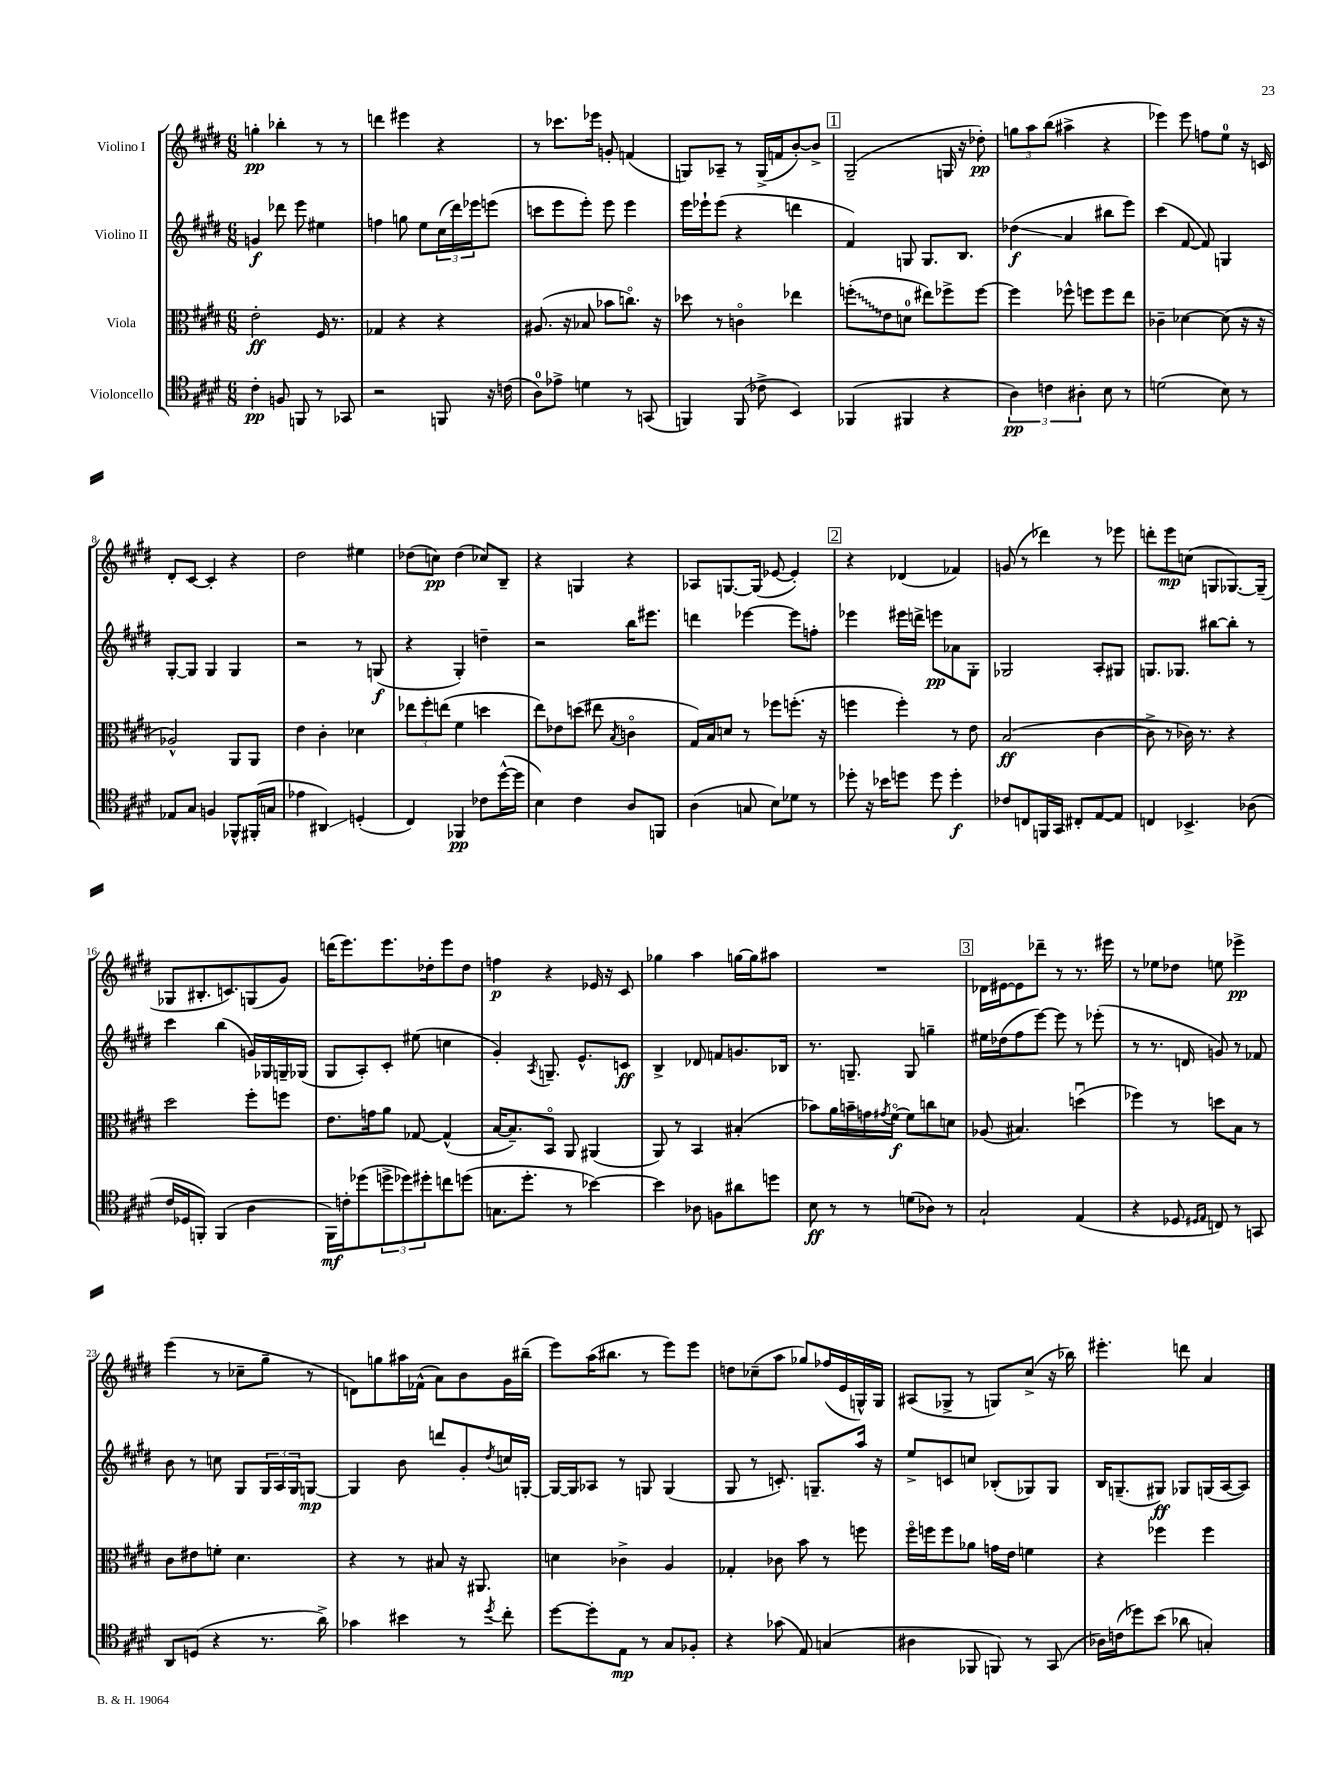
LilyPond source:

<<
\new StaffGroup <<
\new Staff = "s0" \with { instrumentName = "Violino I" } {
    \clef treble \key e \major \numericTimeSignature \time 6/8
    g''4-.\pp bes''4-. r8 r8 |
    d'''4 eis'''4 r4 |
    r8 ces'''8. ees'''16 g'8-. f'4( |
    g8) aes8-- r8 g16->( f'16 b'8~-.) b'8-> |
    \mark \markup { \box "1" } gis2--( g16 r16 des''8-.\pp) |
    \tuplet 3/2 { g''8 a''8 b''8( } ais''4-> r4 |
    ees'''4) ees'''8 f''8 e''8-0 r16 c'16 |
    dis'8-. cis'8~ cis'4-. r4 |
    dis''2 eis''4 |
    des''8( c''8\pp) des''4( ces''8) b8-- |
    r4 g4 r4 |
    aes8 g8.~ g16( ees'8~ ees'4-.) |
    \mark \markup { \box "2" } r4 des'4( fes'4) |
    g'8( r8 des'''4) r8 ees'''8 |
    d'''8-. e'''8\mp c''8( g8 ges8.~) ges16--( |
    ges8 bis8.-. c'8.) g8( gis'8) |
    d'''16( e'''8.) e'''8. des''16-. e'''8 des''8 |
    f''4\p r4 ees'16 r16 cis'8 |
    ges''4 a''4 g''16~ g''16 ais''8 |
    R2. |
    \mark \markup { \box "3" } des'16 eis'16~ eis'8 des'''8-- r8 r8. eis'''16 |
    r8 ees''8 des''8 e''8 ees'''4->\pp |
    e'''4( r8 ces''8-- gis''8-- r8 |
    d'8) g''8 ais''16 fes'16-^( a'8) b'8 gis'16 bis''16--( |
    e'''8) a''16( bis''8. r8 e'''8) e'''8 |
    d''8 ces''8--( a''8 ges''8) fes''16( e'16 g16-^) g16 |
    ais8( ges8-> r8 g8) cis''8->( r16 bes''16) |
    eis'''4.-. d'''8 a'4 \bar "|." |
}
\new Staff = "s1" \with { instrumentName = "Violino II" } {
    \clef treble \key e \major \numericTimeSignature \time 6/8
    g'4\f des'''8 e'''8 eis''4 |
    f''4 g''8 e''8 \tuplet 3/2 { cis''16( dis'''16) ees'''16 } e'''8( |
    c'''8 e'''8 e'''8-.) e'''8 e'''4 |
    e'''16 ees'''16-! ees'''8( r4 d'''4 |
    \mark \markup { \box "1" } fis'4) g8 g8. b8. |
    des''4\glissando\f( a'4 bis''8 e'''8) |
    cis'''4( fis'8~ fis'8) g4 |
    gis8~-. gis8 gis4 gis4 |
    r2 r8 g8\f( |
    r4 gis4-.) d''4-- |
    r2 b''16 eis'''8. |
    d'''4 ees'''4~ ees'''8 f''8-. |
    \mark \markup { \box "2" } ees'''4 eis'''16 d'''16-> e'''8\pp aes'8 gis8-. |
    ges2 a8-. gis8 |
    g8. ges8. bis''8~ bis''8-. r8 |
    cis'''4 b''4( g'16) ges16 g16-- ges16( |
    gis8 a8-.) cis'8-. eis''8( c''4 |
    gis'4-.) \acciaccatura { a8 } g8.-- e'8.-^ c'8\ff |
    b4-> des'8 f'8 g'8. bes16 |
    r8. g8.-- g8 g''4-- |
    \mark \markup { \box "3" } eis''16 des''16( fis''8 e'''8~) e'''8 r8 ees'''8-.( |
    r8 r8. d'16 g'8) r8 fes'8 |
    b'8 r8 c''8 gis8 \tuplet 3/2 { gis16 a16 gis16 } g8~\mp |
    g4 b'8 d'''8 gis'8-. \acciaccatura { dis''8 } c''16 g16~-. |
    g16~ g16 aes8 r8 g8 g4( |
    gis8 r8 c'8.-.) g8.-- a''16 r16 |
    e''8-> c'8 c''8 bes8-.( ges8) ges8 |
    b16 g8.--( gis8\ff) ges8 g16( a16~ a8) \bar "|." |
}
\new Staff = "s2" \with { instrumentName = "Viola" } {
    \clef alto \key e \major \numericTimeSignature \time 6/8
    e'2-.\ff fis16 r8. |
    ges4 r4 r4 |
    ais8.( r16 bes8 bes'8 c''8.\flageolet) r16 |
    des''8 r8 c'4\flageolet ees''4 |
    \mark \markup { \box "1" } \once \override Glissando.style = #'zigzag f''8-.\glissando( e'8 d'8-0 eis''8) fes''8-> fes''8~ |
    fes''4 fes''8-^ f''8 f''8 e''8 |
    ces'4-- des'4~ des'8( r16 r16 |
    aes2-^) a,8 a,8 |
    e'4 cis'4-. des'4 |
    \tuplet 3/2 { ees''8 fis''8-. e''8( } fis'4 d''4 |
    e''8) ees'8 d''8( eis''8 \acciaccatura { b8 } c'4\flageolet |
    gis16) b16 d'8 r8 fes''8 f''8.-.( r16 |
    \mark \markup { \box "2" } f''4 f''4-.) r8 e'8 |
    b2\ff( cis'4~ |
    cis'8-> r8 ces'16) r8. r4 |
    dis''2 fis''8-. f''8 |
    e'8. g'16 a'8 ges8~ ges4-^( |
    b16~ b8.--) b,8\flageolet a,8 ais,4( |
    a,8) r8 b,4 bis4-.( |
    bes'8) a'16 b'16-- g'16 \acciaccatura { gis'8 } fis'16~\flageolet\f fis'8 c''8 d'8 |
    \mark \markup { \box "3" } aes8( bis4.) d''4\downbow( |
    fes''4) r8 d''8 b8 r8 |
    cis'8 eis'8 f'8-. dis'4. |
    r4 r8 bis8 r16 ais,8. |
    d'4 ces'4-> a4 |
    ges4-. ces'8 b'8 r8 f''8 |
    fis''16\flageolet f''16 f''8 aes'8 g'16 e'16 f'4 |
    r4 fes''4 fes''4 \bar "|." |
}
\new Staff = "s3" \with { instrumentName = "Violoncello" } {
    \clef tenor \key e \major \numericTimeSignature \time 6/8
    cis'4-.\pp f8 f,8 r8 ges,8 |
    r2 f,8 r16 c'16( |
    a8-0) ees'8-> d'4 r8 g,8( |
    f,4) f,8( ces'8-> b,4) |
    \mark \markup { \box "1" } fes,4( fis,4 r4 |
    \tuplet 3/2 { a4\pp) c'4 ais4-. } b8 r8 |
    d'2( b8) r8 |
    ees8 gis8 f4 fes,8-^ fis,16-.( g16 |
    ees'4 ais,4\glissando) d4-.( |
    cis4) fes,4\pp ces'8 dis''16~-^( dis''16 |
    b4) cis'4 a8 f,8 |
    a4( g8 b8) des'8 r8 |
    \mark \markup { \box "2" } des''8-. r16 bes'16 d''8 d''8 d''4-.\f |
    ces'8 c8 f,16 gis,16 cis8-. e8~ e8 |
    c4 bes,4.-> aes8( |
    cis'16 des16 f,8-.) f,4( a4 |
    fis,16\mf) c'16-. des''8( \tuplet 3/2 { d''8-> des''8) dis''8-. } c''8 d''8( |
    g8. dis''8.-. r8 bes'4~) |
    bes'4 aes8 f8 ais'8 d''8 |
    b8\ff r8 r8 d'8( aes8) r8 |
    \mark \markup { \box "3" } gis2-! e4( |
    r4 des8 \grace { dis16 e16 } c8) r8 g,8 |
    a,8 d8( r4 r8. a'16->) |
    ges'4 bis'4 r8 \acciaccatura { dis''8 } cis''8-. |
    dis''8~ dis''8-. e8\mp r8 gis8 fes8-. |
    r4 ges'8( e8) g4( |
    ais4 fes,8 f,8) r8 gis,8( |
    aes16) c'16( des''8) b'8( aes'8 g4-.) \bar "|." |
}
>>
>>
